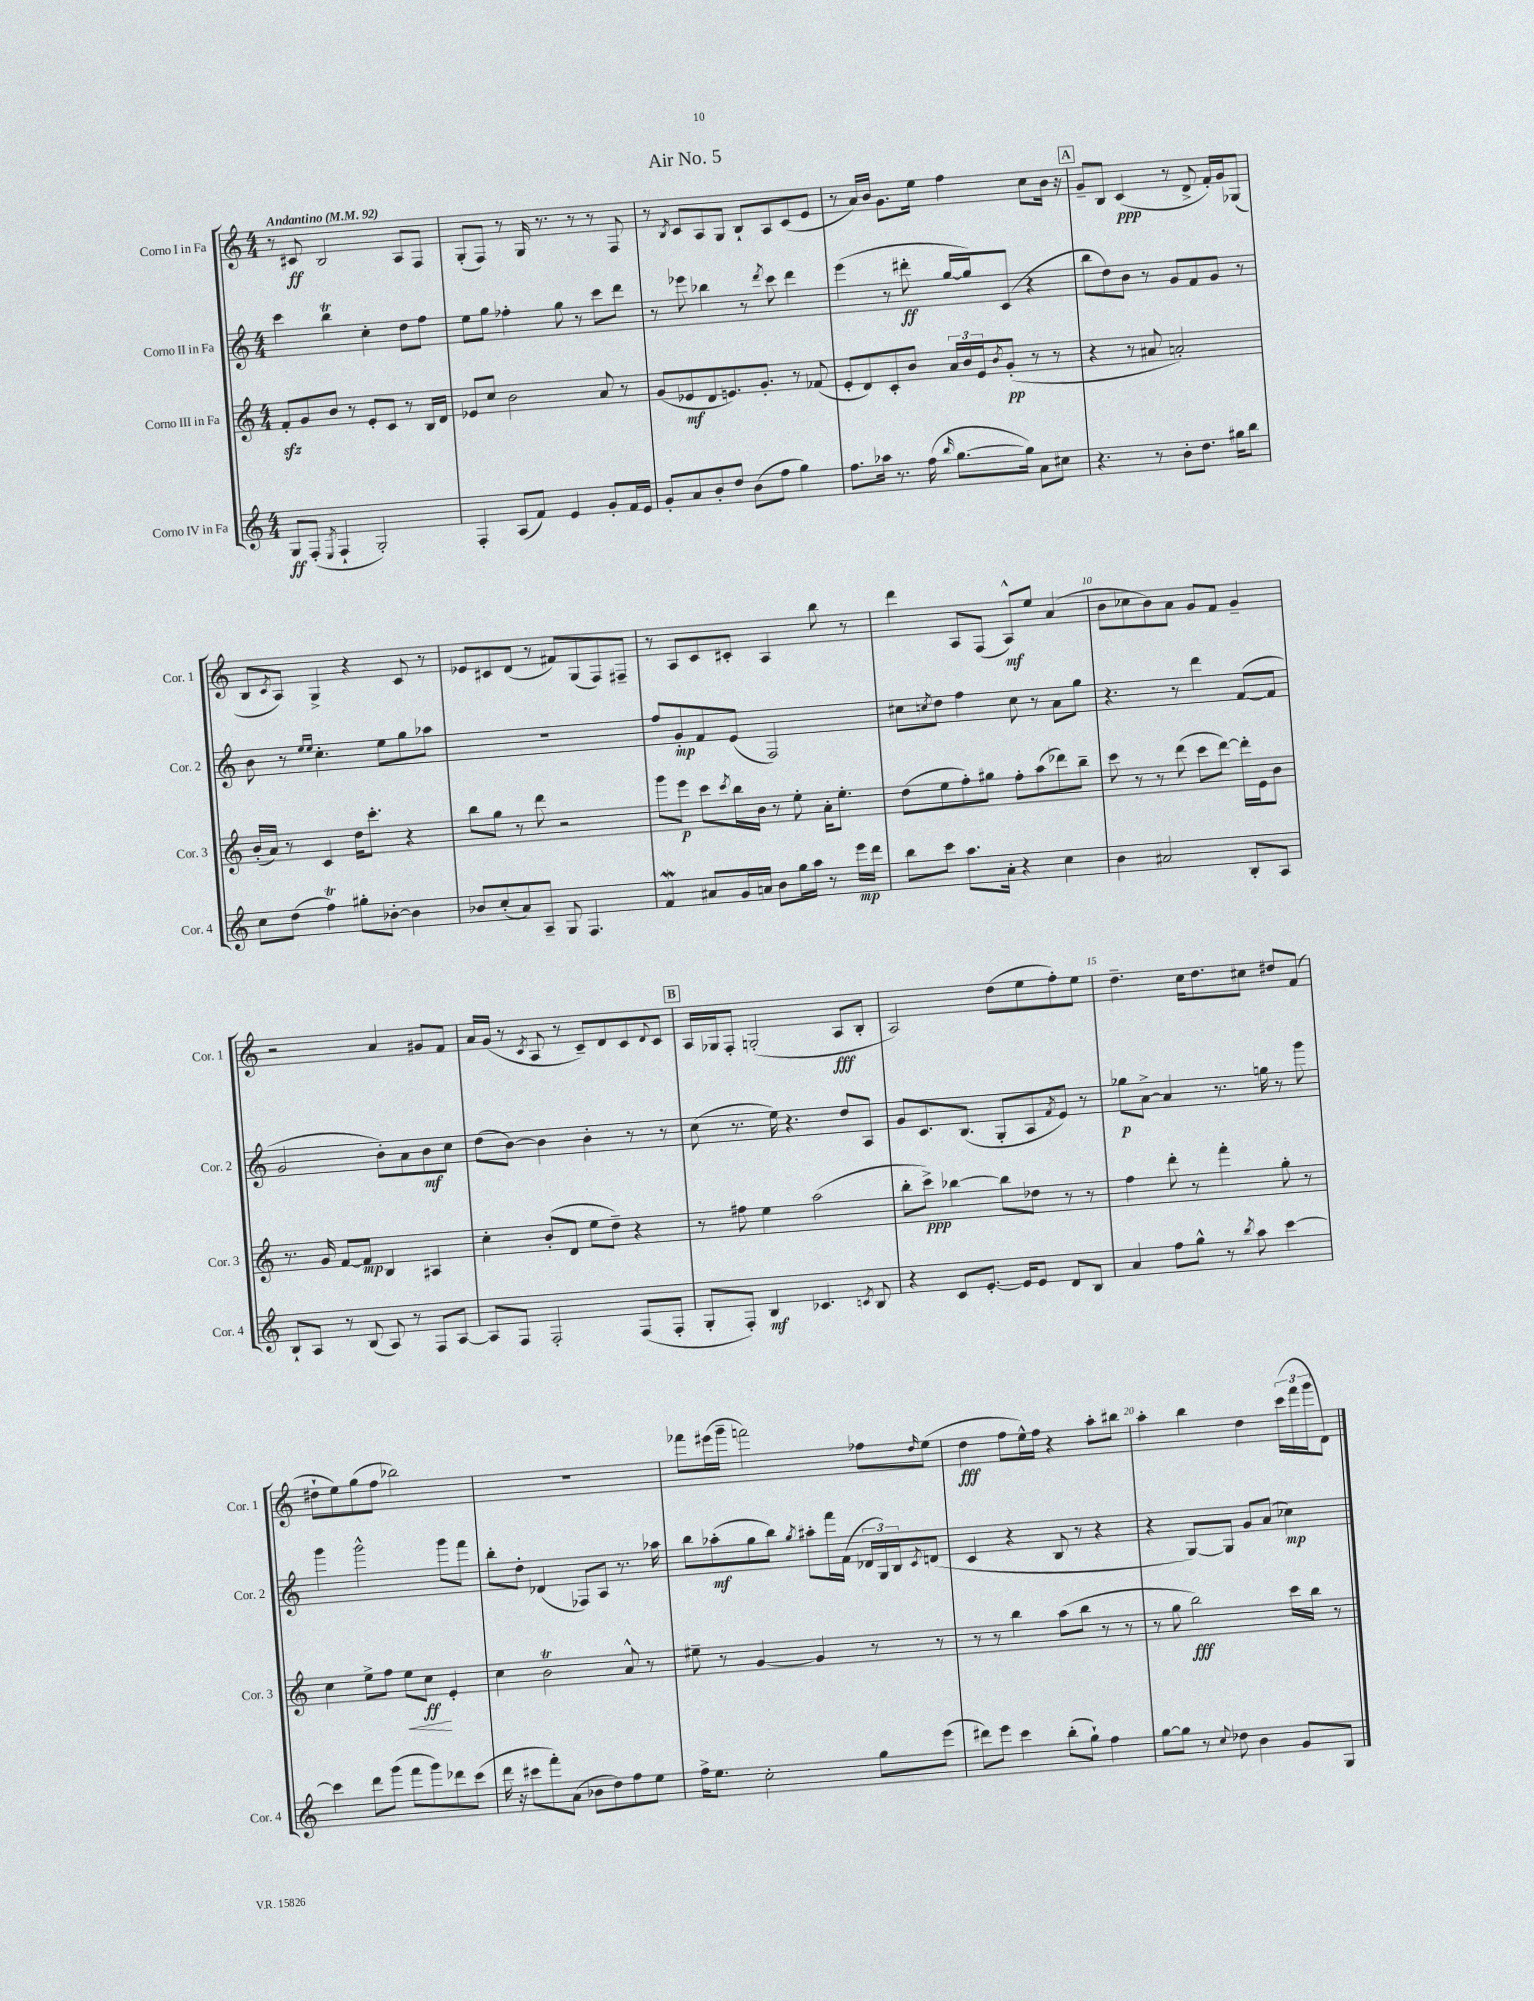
\header { title = "Air No. 5" }
<<
\new StaffGroup <<
\new Staff = "s0" \with { instrumentName = "Corno I in Fa" shortInstrumentName = "Cor. 1" } {
    \clef treble \key c \major \numericTimeSignature \time 4/4 \tempo "Andantino" 4 = 92
    r8 cis'8\ff b2 a8 f8 |
    g8-.( f8) r8 g16 r8. r8 r8 f8 |
    r8 \acciaccatura { b8 } c'8 a8 g8 b8-! a8 c'8( e'8 |
    r8 a'16) b'16 g'8. e''16 f''4 c''8 b'16 r16 |
    \mark \markup { \box "A" } g'8-- b8 c'4\ppp( r8 d'8-> f'16-.) g'16 ges8( |
    b8 \acciaccatura { c'8 } a8) g4-> r4 c'8 r8 |
    ees'8 cis'8 d'8( r8 fis'8) g8( f8) fis8-- |
    r8 a8 c'8 cis'8-. a4 b''8 r8 |
    d'''4 a8 f8( a8-^\mf) e''8 a'4( |
    b'8 ces''8 b'8) a'8 g'8 f'8 g'4-- |
    r2 a'4 gis'8 f'8 |
    a'16 g'16( r8 \acciaccatura { c'8 } a8 r8 c'8--) d'8 c'8 \appoggiatura { d'8 } c'8 |
    \mark \markup { \box "B" } a16 ges16 f8-. g2-.( a8\fff b8-. |
    a2) d''8( e''8 f''8-.) e''8 |
    d''4.-- c''16 d''8. cis''8 dis''8 f'8( |
    dis''8-! e''8) g''8( f''8 bes''2) |
    R1 |
    fes'''8 eis'''16( g'''16-- f'''2) fes''8 \grace { d''16 } e''8( |
    d''4\fff f''8 e''16-^) f''16 r4 a''8-. bis''8 |
    a''4-. b''4 d''4 \tuplet 3/2 { c'''16( f'''16 g'''16 } d'8) \bar "|." |
}
\new Staff = "s1" \with { instrumentName = "Corno II in Fa" shortInstrumentName = "Cor. 2" } {
    \clef treble \key c \major \numericTimeSignature \time 4/4
    c'''4 b''4\trill c''4-. d''8 f''8 |
    e''8 g''8 fes''4-. g''8 r8 c'''8 d'''8 |
    r8 ees'''8 bes''4 r8 \acciaccatura { d'''8 } c'''8 d'''4 |
    e'''4( r8 dis'''8-.\ff g''16~ g''16) c'8( r4 |
    \mark \markup { \box "A" } b''8 d''8) b'8 r8 g'8 f'8 g'8 r8 |
    b'8 r8 \grace { e''16 e''16 } c''4.-. e''8 g''8 aes''8 |
    R1 |
    f''8 g'8-.\mp f'8 e'8( f2) |
    cis''8 \acciaccatura { c''8 } d''8 f''4 c''8 r8 a'8 g''8 |
    r4. r8 d'''4 f'8~( f'8 |
    g'2 b'8-.) a'8 b'8\mf c''8 |
    d''8( b'8~) b'4 b'4-. r8 r8 |
    \mark \markup { \box "B" } c''8( r8. e''16) r4. d''8 a8 |
    g'8 c'8. b8.( g8-. a8 \acciaccatura { f'8 } e'8) r8 |
    ges''8\p a'8~-> a'4 r8. g''16 r8 g'''8 |
    g'''4 g'''2-^ g'''8 f'''8 |
    b''8-. d''8-. des'4( fes8) a8 r8. aes''16 |
    b''8 aes''8-.\mf( g''8 b''8) \acciaccatura { g''8 } ais''8-. f'''16 f'16( \tuplet 3/2 { des'16 g16) b16 } \acciaccatura { c'8 } d'8( |
    c'4 r4 b8 r8 r4 |
    r4 g8~) g8 g'8 a'8( ces''4\mp) \bar "|." |
}
\new Staff = "s2" \with { instrumentName = "Corno III in Fa" shortInstrumentName = "Cor. 3" } {
    \clef treble \key c \major \numericTimeSignature \time 4/4
    f'8-.\sfz g'8 b'8 r8 e'8-. c'8 r8 b16 d'16 |
    ees'8 c''8 b'2 a'8 r8 |
    g'8( ees'8\mf d'8 e'8.) g'8.-. r8 fes'8( |
    e'8-. d'8) c'8-. b'8 \tuplet 3/2 { a'16 b'16 e'16 } \acciaccatura { b'8 } g'8-.\pp( r8 r8 |
    \mark \markup { \box "A" } r4 r8 ais'8 a'2-.) |
    b'16-.( a'16) r8 c'4 d''16 c'''8.-. r4 |
    b''8 g''8 r8 d'''8 r2 |
    g'''8 e'''8\p c'''8 \acciaccatura { c'''8 } b''16 b'16 r8 e''8-. a'16-. e''8.-. |
    d''8( e''8 f''8-.) gis''8 f''8-. a''8( des'''8) b''8-- |
    c'''8 r8 r8 d'''8( c'''8 d'''8~) d'''16-. e'16 b'8 |
    r8. g'16 f'8~ f'8\mp b4 ais4 |
    c''4-. b'8-.( d'8 e''8 d''8--) r4 |
    \mark \markup { \box "B" } r8 fis''8 e''4 a''2( |
    b''8-. c'''8->\ppp) bes''4~ bes''8 des''8 r8 r8 |
    f''4 d'''8-. r8 f'''4-. g''8-. r8 |
    c''4 e''8-> f''8 e''8\< c''8\ff\! e'4-. |
    c''4 b'2\trill a'8-^ r8 |
    eis''8-- r8 g'4~ g'4 r8 r8 |
    r8 r8 b''4 a''8( b''8 r8 r8 |
    r8 g''8 b''2\fff) c'''16 b''16 r8 \bar "|." |
}
\new Staff = "s3" \with { instrumentName = "Corno IV in Fa" shortInstrumentName = "Cor. 4" } {
    \clef treble \key c \major \numericTimeSignature \time 4/4
    g8\ff f8-.( \acciaccatura { e8 } f4-! g2-.) |
    f4-. a8( f'8) e'4 g'8-. f'16 e'16 |
    g'8-. a'8 b'8-. d''8 b'8( f''8 g''4) |
    f''8. aes''16 r8. f''16( \grace { b''16 } g''8.~ g''16) a'8 cis''8 |
    \mark \markup { \box "A" } r4. r8 b'8-. d''8. gis''16 b''8 |
    c''8 d''8( f''4\trill) gis''8-. bes'8~-. bes'4 |
    bes'8 c''8-.( a'8) a8-- g8 f4. |
    f'4\mordent ais'8 g'16 a'16 b'8 g''16 a''16 r8 e'''16\mp d'''16 |
    b''8 c'''8 a''8. a'16-. r4 c''4 |
    b'4 ais'2 b8-. a8 |
    b8-! a8 r8 b8( a8) r8 f8 a8~ |
    a8 f8 f2-. f8( f8-. |
    \mark \markup { \box "B" } g8-. f8-.) b4\mf ces'4. \acciaccatura { c'8 } b8 |
    r4 c'8 e'8.~-. e'16 e'8 d'8 b8 |
    a'4 f''8 g''8-^ r8 \acciaccatura { b''8 } a''8 c'''4~ |
    c'''4 d'''8 g'''8( f'''8 g'''8) des'''8 c'''8( |
    d'''16 r16 cis'''8 f'''8-.) a'8( bes'8 d''8) f''8 e''8 |
    f''16-> e''8. c''2-. g''8 e'''8( |
    dis'''8) e'''8 c'''4 b''8-.( g''8-!) f''4 |
    g''8~ g''8 r8 \appoggiatura { c''8 } des''8 b'4 g'8 g8 \bar "|." |
}
>>
>>
\layout { \context { \Score \override BarNumber.break-visibility = ##(#f #t #t) barNumberVisibility = #(every-nth-bar-number-visible 5) } }
